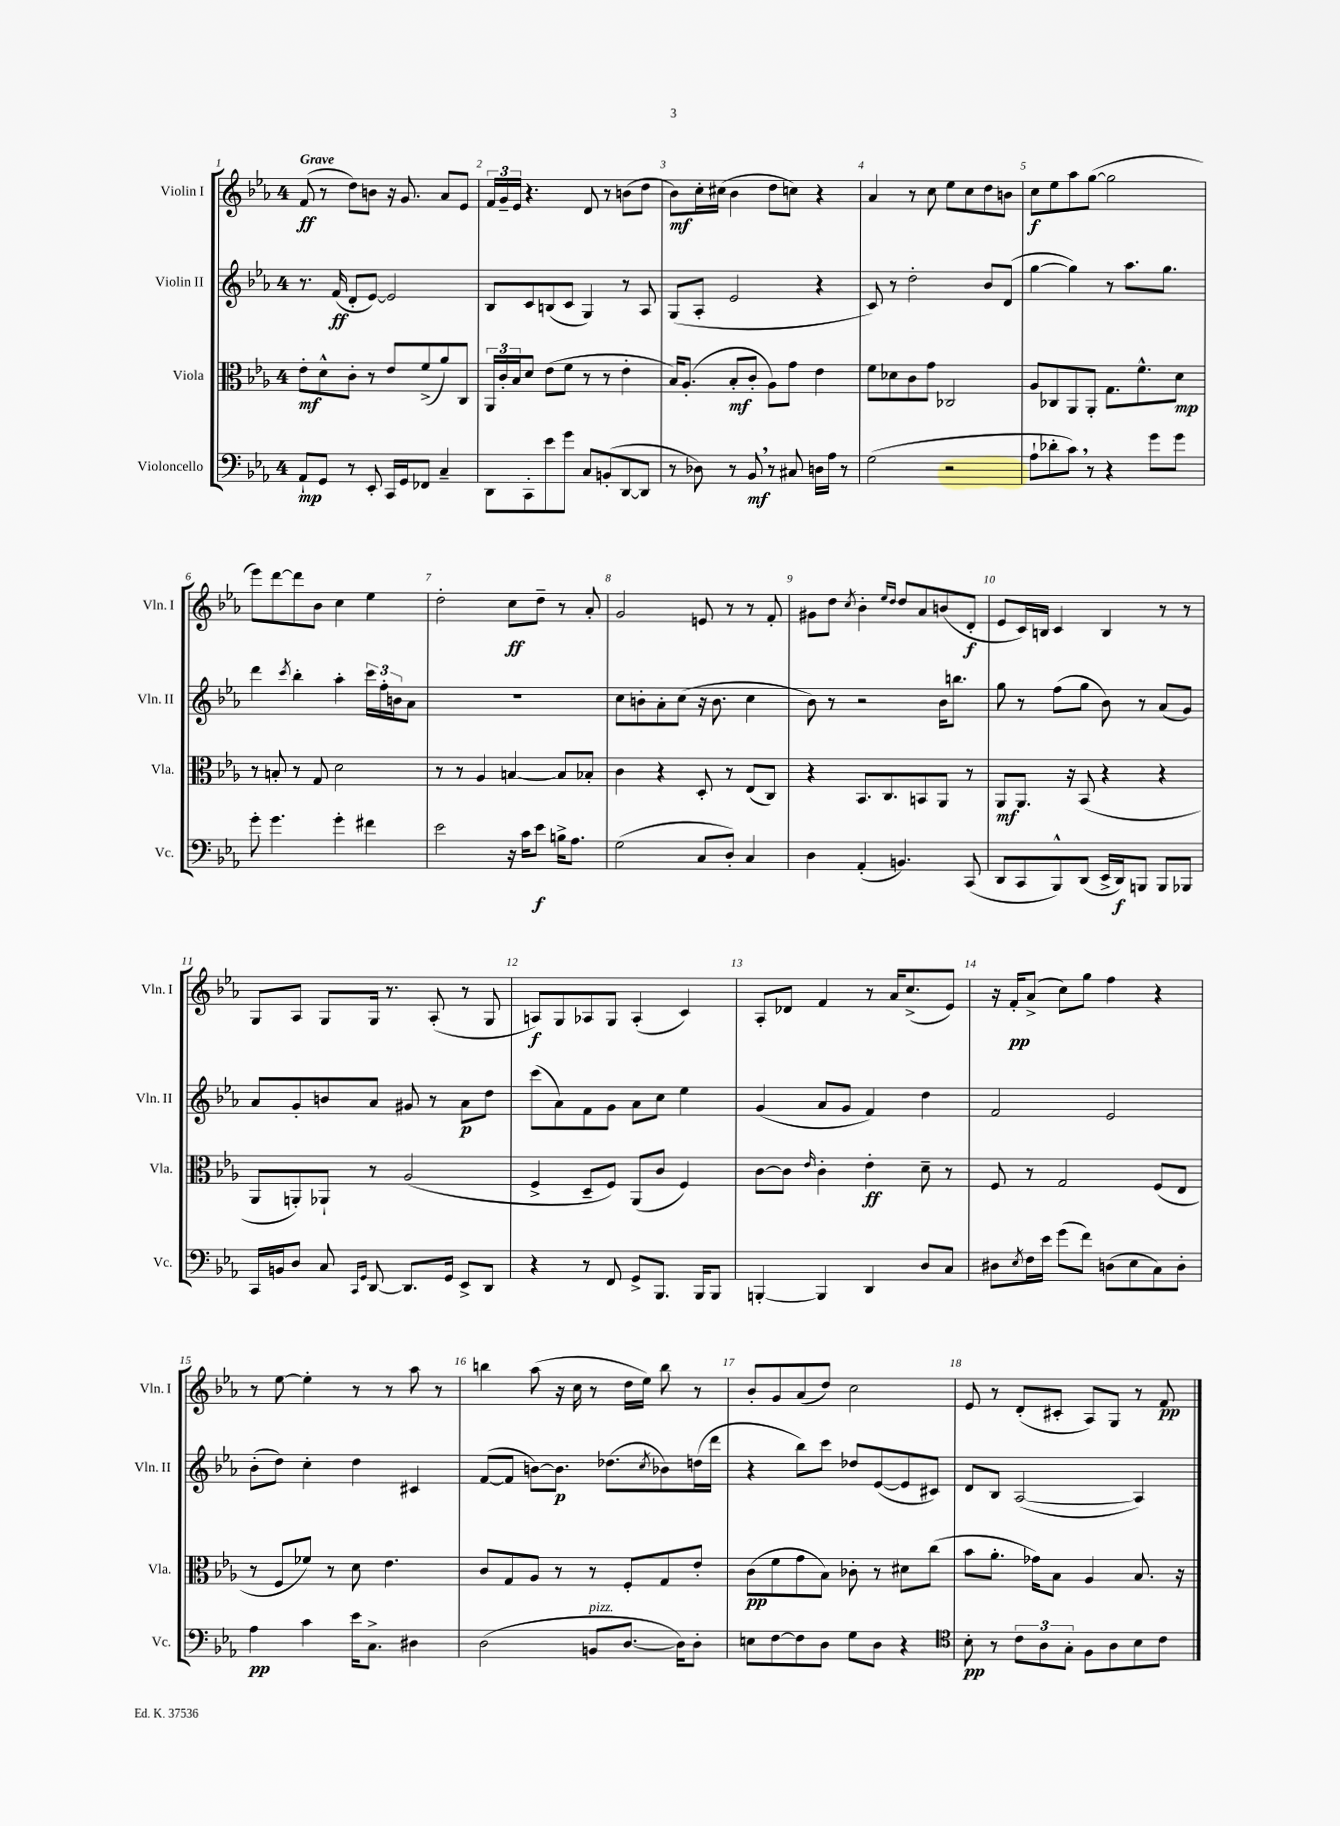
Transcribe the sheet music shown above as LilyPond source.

<<
\new StaffGroup <<
\new Staff = "s0" \with { instrumentName = "Violin I" shortInstrumentName = "Vln. I" } {
    \clef treble \key ees \major \once \override Staff.TimeSignature.style = #'single-digit \time 4/4 \tempo "Grave"
    f'8\ff( r8 d''8) b'8 r16 g'8. aes'8 ees'8 |
    \tuplet 3/2 { f'16 g'16-- ees'16 } r4. d'8 r8 b'8( d''8 |
    bes'8\mf) c''16-. cis''16( bes'4 d''8 c''8) r4 |
    aes'4 r8 c''8 ees''8 c''8 d''8 b'8 |
    c''8\f ees''8 aes''8 g''8~( g''2 |
    ees'''8) d'''8~ d'''8 bes'8 c''4 ees''4 |
    d''2-. c''8\ff d''8-- r8 aes'8-. |
    g'2 e'8 r8 r8 f'8-. |
    gis'8 d''8 \acciaccatura { c''8 } bes'4-. \grace { ees''16 d''16 } d''8 aes'8 b'8( d'8-.\f |
    ees'8 c'16) b16 c'4 b4 r8 r8 |
    g8 aes8 g8 g16 r8. aes8-.( r8 g8 |
    a8\f) g8 aes8 g8 aes4-.( c'4) |
    aes8-. des'8 f'4 r8 aes'16 c''8.->( ees'8) |
    r16 f'16-.\pp aes'8->( c''8) g''8 f''4 r4 |
    r8 ees''8~ ees''4-. r8 r8 aes''8 r8 |
    b''4 aes''8( r16 c''16 r8 d''16 ees''16) b''8 r8 |
    bes'8-. g'8 aes'8( d''8) c''2 |
    ees'8 r8 d'8-.( cis'8-. aes8) g8 r8 f'8\pp \bar "|." |
}
\new Staff = "s1" \with { instrumentName = "Violin II" shortInstrumentName = "Vln. II" } {
    \clef treble \key ees \major \once \override Staff.TimeSignature.style = #'single-digit \time 4/4
    r8. f'16\ff( d'8-. ees'8~) ees'2 |
    bes8 c'8 b8( c'8 g4) r8 aes8 |
    g8( aes8-. ees'2 r4 |
    c'8) r8 d''2-. bes'8 d'8( |
    g''4~ g''4) r8 aes''8. g''8. |
    d'''4 \acciaccatura { c'''8 } bes''4-. aes''4-. \tuplet 3/2 { c'''16 f''16-. b'16 } aes'8 |
    R1 |
    c''8 b'8-. aes'8-. c''8( r16 b'8. c''4 |
    bes'8) r8 r2 bes'16 b''8. |
    g''8 r8 f''8( g''8 bes'8) r8 aes'8( g'8) |
    aes'8 g'8-. b'8 aes'8 gis'8 r8 aes'8\p d''8 |
    c'''8( aes'8) f'8 g'8 aes'8 c''8 ees''4 |
    g'4( aes'8 g'8 f'4) d''4 |
    f'2 ees'2 |
    bes'8-.( d''8) c''4-. d''4 cis'4 |
    f'8~( f'8 b'8~) b'8.\p des''8.( \acciaccatura { c''8 } bes'8) d''16( d'''16 |
    r4 bes''8) c'''8 des''8 ees'8~( ees'8 cis'8) |
    d'8 bes8 aes2~( aes4) \bar "|." |
}
\new Staff = "s2" \with { instrumentName = "Viola" shortInstrumentName = "Vla." } {
    \clef alto \key ees \major \once \override Staff.TimeSignature.style = #'single-digit \time 4/4
    ees'8-.\mf d'8-^ c'8-. r8 ees'8 f'8->( aes'8) c8 |
    \tuplet 3/2 { aes,16 c'16-. bes16 } d'8 ees'8( f'8 r8 r8 ees'4-. |
    bes16) aes8.-.( bes8-.\mf c'8-. aes8) g'8 ees'4 |
    f'8 des'8 c'8 g'8 ces2 |
    aes8 ces8 aes,8 aes,8-. g8. f'8.-^ d'8\mp |
    r8 b8-. r8 g8 d'2 |
    r8 r8 aes4 b4~ b8 bes8-. |
    c'4 r4 d8-. r8 ees8( c8) |
    r4 bes,8. c8. b,8 aes,8 r8 |
    aes,8\mf aes,8. r16 bes,8( r4 r4 |
    aes,8 a,8-.) aes,8-! r8 aes2( |
    f4-> d8-- f8) aes,8( c'8 f4) |
    c'8~ c'8 \grace { ees'16 } c'4-. ees'4-.\ff d'8-- r8 |
    f8 r8 g2 f8( ees8 |
    r8 f8 fes'8) r8 d'8 ees'4. |
    c'8 g8 aes8 r8 r8 f8-. g8 ees'8-. |
    c'8\pp( f'8 g'8 bes8) ces'8-. r8 dis'8 c''8( |
    bes'8 aes'8.-. ges'16) bes8 aes4 bes8. r16 \bar "|." |
}
\new Staff = "s3" \with { instrumentName = "Violoncello" shortInstrumentName = "Vc." } {
    \clef bass \key ees \major \once \override Staff.TimeSignature.style = #'single-digit \time 4/4
    aes,8-!\mp g,8 r8 ees,8-. c,16 g,16 fes,8 c4-- |
    d,8 c,8-. ees'8 g'8 c8 b,8-.( d,8~ d,8 |
    r8 des8) r8 bes,8\mf \breathe r8 cis8 d16 aes16 r8 |
    g2( r2 |
    aes8-! des'8-. c'8) \breathe r8 r4 g'8 g'8 |
    g'8-. g'4. g'4-. fis'4 |
    ees'2 r16 c'16 ees'8\f b16-> aes8. |
    g2( c8 d8-.) c4 |
    d4 aes,4-.( b,4.) c,8( |
    d,8 c,8 bes,,8-^) d,8( ees,16-> d,16\f) b,,8 b,,8 bes,,8 |
    c,16 b,16 d8 c8 \grace { c,16 g,16 } d,8~ d,8. g,16 ees,8-> d,8 |
    r4 r8 f,8 g,8-> bes,,8. bes,,16 bes,,8 |
    b,,4~-. b,,4 d,4 d8 c8 |
    dis8 \acciaccatura { ees8 } f16 ees'16 g'8( f'8) d8( ees8 c8) d8-. |
    aes4\pp c'4 ees'16 c8.-> dis4 |
    d2( b,8^\markup { \italic "pizz." } d8.~ d16) d8-. |
    e8 f8~ f8 d8 g8 d8 r4 |
    \clef tenor bes8-.\pp r8 \tuplet 3/2 { c'8 aes8 g8-. } f8 aes8 bes8 c'8 \bar "|." |
}
>>
>>
\layout { \context { \Score \override BarNumber.break-visibility = ##(#f #t #t) barNumberVisibility = #all-bar-numbers-visible } }
